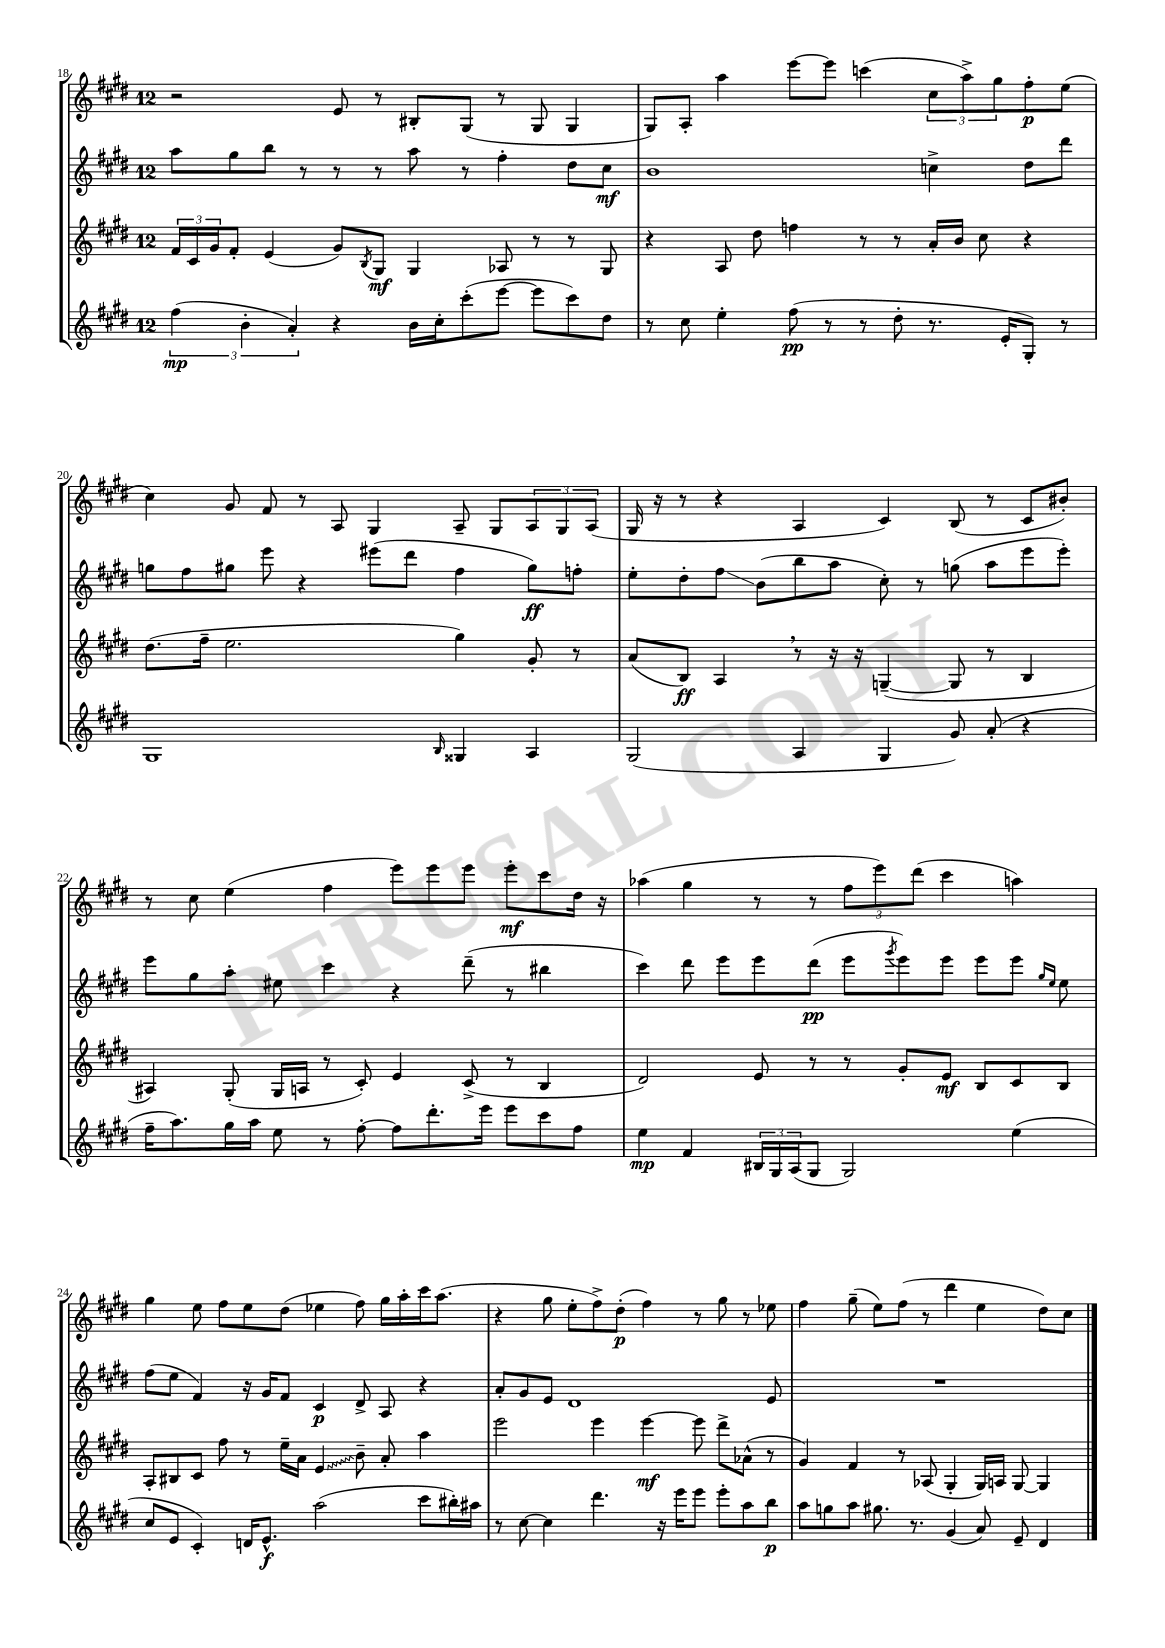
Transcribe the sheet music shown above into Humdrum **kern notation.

**kern	**kern	**kern	**kern
*staff4	*staff3	*staff2	*staff1
*clefG2	*clefG2	*clefG2	*clefG2
*k[f#c#g#d#]	*k[f#c#g#d#]	*k[f#c#g#d#]	*k[f#c#g#d#]
*M12/8	*M12/8	*M12/8	*M12/8
(6ff#	24f#	8aa	2r
.	24c#	.	.
.	24g#	.	.
.	8f#'	8gg#	.
6b'	.	.	.
.	(4e	8bb	.
6a')	.	.	.
.	.	8r	.
4r	8g#)	8r	8e
.	8qB	.	.
.	8G#	8r	8r
16b	4G#	8aa	8B#'
16cc#'	.	.	.
(8ccc#'	.	8r	(8G#
[8eee	8A-	4ff#'	8r
8eee]	8r	.	8G#
8ccc#)	8r	8dd#	4G#
8dd#	8G#	8cc#	.
=	=	=	=
8r	4r	1b	8G#)
8cc#	.	.	8A'
4ee'	8A	.	4aa
.	8dd#	.	.
(8ff#	4ff	.	[8eee
8r	.	.	8eee]
8r	8r	.	(4ccc
8dd#'	8r	.	.
8.r	16a'	4cc^	12cc#
.	16b	.	.
.	.	.	12aa^)
.	8cc#	.	.
.	.	.	12gg#
16e'	.	.	.
8G#')	4r	8dd#	8ff#'
8r	.	8ddd#	(8ee
=	=	=	=
1G#	(8.dd#	8gg	4cc#)
.	.	8ff#	.
.	16ff#~	.	.
.	2.ee	8gg#	8g#
.	.	8eee	8f#
.	.	4r	8r
.	.	.	8A
.	.	(8eee#	4G#
.	.	8ddd#	.
16qqB	.	.	.
4G##	4gg#)	4ff#	8A~
.	.	.	8G#
4A	8g#'	8gg#)	12A
.	.	.	12G#
.	8r	8ff'	.
.	.	.	(12A
=	=	=	=
(2G#	(8a	8ee'	16G#
.	.	.	16r
.	8B)	8dd#'	8r
.	4A	8ff#	4r
.	.	(8b	.
4A	8r	8bb	4A
.	16r	8aa	.
.	16r	.	.
4G#	([4G~	8cc#')	4c#)
.	.	8r	.
8g#)	8G]	(8gg	(8B
(8a'	8r	8aa	8r
4r	4B	8eee	8c#
.	.	8eee')	8b#')
=	=	=	=
16ff#~	4A#)	8eee	8r
8.aa)	.	.	.
.	.	8gg#	8cc#
16gg#	(8G#'	8aa'	(4ee
16aa	.	.	.
8ee	16G#	8ee#	.
.	16A	.	.
8r	8r	4ccc#	4ff#
[8ff#'	8c#')	.	.
8ff#]	4e	4r	8eee)
8.ddd#'	.	.	8eee
.	(8c#^	(8ddd#~	8eee
16eee	.	.	.
8eee	8r	8r	8eee'
8ccc#	4B	4bb#	8ccc#
8ff#	.	.	16dd#
.	.	.	16r
=	=	=	=
4ee	2d#)	4ccc#)	(4aa-
4f#	.	8ddd#	4gg#
.	.	8eee	.
24B#	8e	8eee	8r
24G#	.	.	.
(24A	.	.	.
8G#	8r	(8ddd#	8r
2G#)	8r	8eee	12ff#
.	.	.	12eee)
.	.	8qggg#	.
.	8g#'	8eee)	.
.	.	.	(12ddd#
.	8e	8eee	4ccc#
.	8B	8eee	.
(4ee	8c#	8eee	4aa)
.	.	16qqgg#	.
.	.	16qqee	.
.	8B	8ee	.
=	=	=	=
8cc#	8A'	(8ff#	4gg#
8e	8B#	8ee	.
4c#')	8c#	4f#)	8ee
.	8ff#	.	8ff#
16d	8r	16r	8ee
8.e^^	.	16g#	.
.	16ee~	8f#	(8dd#
.	16a	.	.
(2aa	4e	4c#	4ee-
.	8b~	8d#^	8ff#)
.	8a'	8A	16gg#
.	.	.	16aa'
8ccc#	4aa	4r	16ccc#
.	.	.	(8.aa
16bb#')	.	.	.
16aa#	.	.	.
=	=	=	=
8r	2eee	8a'	4r
[8cc#	.	8g#	.
4cc#]	.	8e	8gg#
.	.	1d#	8ee'
4.ddd#	4eee	.	8ff#^)
.	.	.	(8dd#'
.	[4eee	.	4ff#)
16r	.	.	.
16eee	.	.	.
8eee	8eee]	.	8r
8eee'	8ddd#^	.	8gg#
8aa	(8a-^^	.	8r
8bb	8r	8e	8ee-
=	=	=	=
8aa	4g#)	1.r	4ff#
8gg	.	.	.
8aa	4f#	.	(8gg#~
8.gg#	.	.	8ee)
.	8r	.	(8ff#
8.r	.	.	.
.	(8A-	.	8r
(4g#	4G#'	.	4ddd#
8a)	16G#)	.	4ee
.	16A	.	.
8e~	[8G#	.	.
4d#	4G#]	.	8dd#)
.	.	.	8cc#
==	==	==	==
*-	*-	*-	*-
